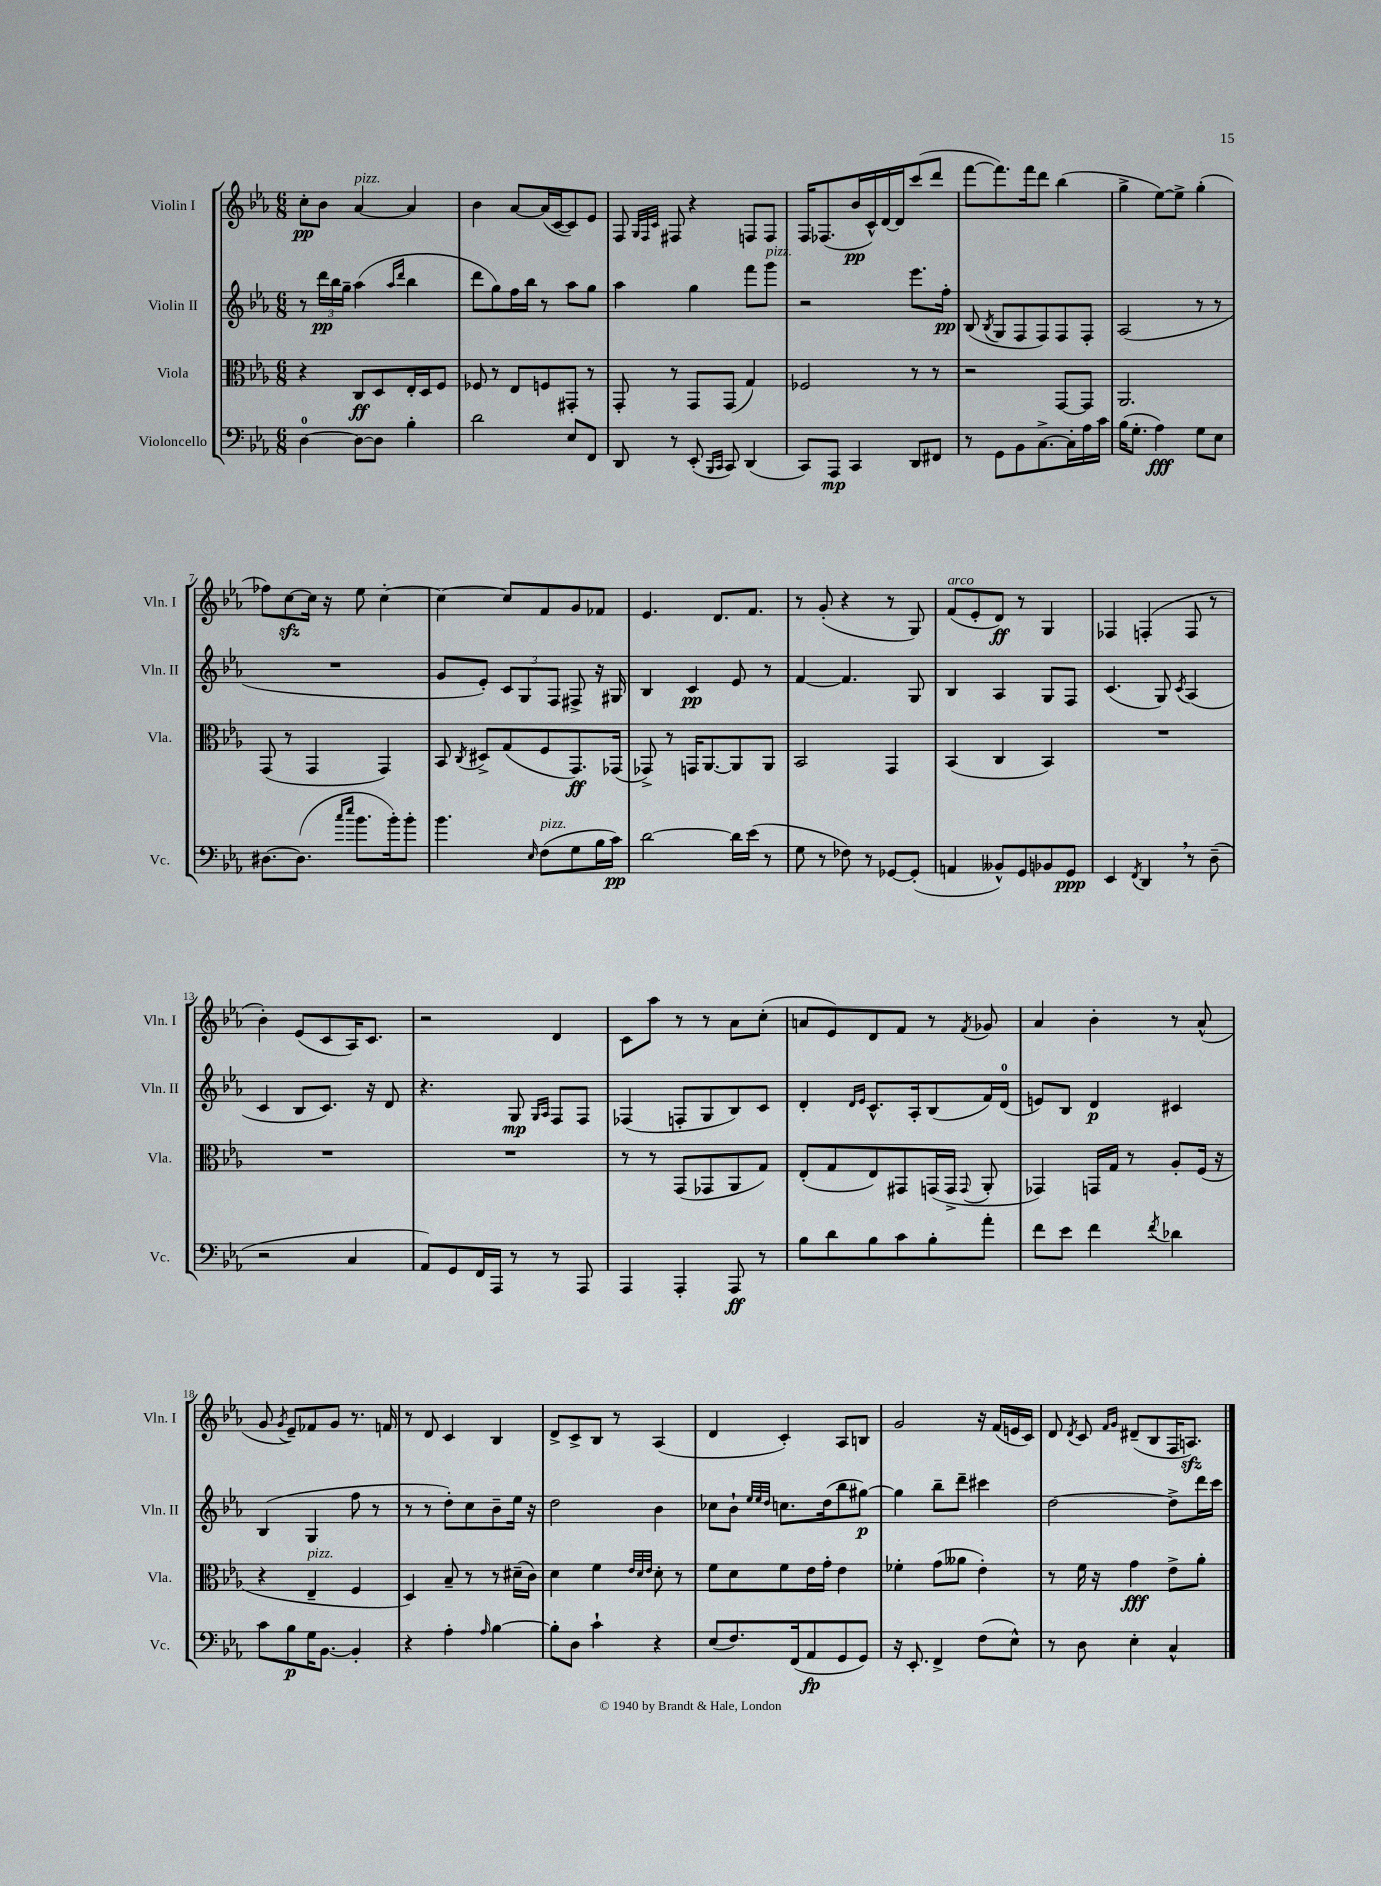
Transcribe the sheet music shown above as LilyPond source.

<<
\new StaffGroup <<
\new Staff = "s0" \with { instrumentName = "Violin I" shortInstrumentName = "Vln. I" } {
    \clef treble \key ees \major \numericTimeSignature \time 6/8
    \autoBeamOff c''8[-.\pp bes'8] aes'4~^\markup { \italic "pizz." } aes'4 |
    bes'4 aes'8[~ aes'16( c'16~ c'8) ees'8] |
    f8 \grace { g32[ f32 c'32] } fis8 r4 f8[ f8] |
    f16[ fes8.( bes'16\pp c'16-^) d'16~ d'16 c'''8( d'''8] |
    f'''8[~ f'''8.) f'''16 d'''8] bes''4( |
    g''4-> ees''8[~) ees''8]-> g''4-.( |
    fes''8[) c''8~\sfz c''16] r16 ees''8 c''4~-. |
    c''4~ c''8[ f'8 g'8 fes'8] |
    ees'4. d'8.[ f'8.] |
    r8 g'8-.( r4 r8 g8) |
    f'8[^\markup { \italic "arco" }( ees'8-. d'8]\ff) r8 g4 |
    fes4 f4-.( f8 r8 |
    bes'4-.) ees'8[( c'8 aes16) c'8.] |
    r2 d'4 |
    c'8[ aes''8] r8 r8 aes'8[ c''8]-.( |
    a'8[ ees'8) d'8 f'8] r8 \acciaccatura { f'8 } ges'8 |
    aes'4 bes'4-. r8 aes'8-^( |
    g'8 \acciaccatura { g'8 } ees'8[--) fes'8 g'8] r8. f'16 |
    r8 d'8 c'4 bes4 |
    d'8[-> c'8-> bes8] r8 aes4( |
    d'4 c'4-.) aes8[ b8] |
    g'2 r16 f'16[( e'16 c'16]) |
    d'8 \acciaccatura { d'8 } c'8 \grace { f'16[ g'16] } dis'8[--( bes8 f16 a8.]\sfz) \bar "|." |
}
\new Staff = "s1" \with { instrumentName = "Violin II" shortInstrumentName = "Vln. II" } {
    \clef treble \key ees \major \numericTimeSignature \time 6/8
    \autoBeamOff r8 \tuplet 3/2 { d'''16[\pp bes''16 g''16]-- } aes''4( \grace { aes''16[ d'''16] } bes''4 |
    d'''8[ g''8) f''16 bes''16] r8 aes''8[ g''8] |
    aes''4 g''4 f'''8[ g'''8]^\markup { \italic "pizz." } |
    r2 ees'''8.[ f''16]-.\pp |
    bes8( \acciaccatura { bes8 } g8[ f8 f8) f8 f8]-. |
    aes2( r8 r8 |
    R2. |
    g'8[ ees'8]-.) \tuplet 3/2 { c'8[ g8 f8] } fis8-> r16 gis16 |
    bes4 c'4\pp ees'8 r8 |
    f'4~ f'4. g8 |
    bes4 aes4 g8[ f8] |
    c'4.( g8) \acciaccatura { c'8 } aes4( |
    c'4 bes8[ c'8.]) r16 d'8 |
    r4. g8\mp \grace { g16[ aes16] } f8[ f8] |
    fes4( f8[-. g8 bes8) c'8] |
    d'4-. \grace { d'16[ ees'16] } c'8.[-^ aes16-. bes8( f'16) d'16]-0( |
    e'8[) bes8] d'4\p cis'4 |
    bes4( g4 f''8 r8 |
    r8 r8 d''8[-.) c''8 bes'8-- ees''16] r16 |
    d''2 bes'4 |
    ces''8[ bes'8]-! \grace { ees''32[ ees''32 d''32] } c''8.[ d''16( bes''8 gis''8]~\p) |
    gis''4 bes''8[-- d'''8]-- cis'''4 |
    d''2~ d''8[-> d'''16 c'''16] \bar "|." |
}
\new Staff = "s2" \with { instrumentName = "Viola" shortInstrumentName = "Vla." } {
    \clef alto \key ees \major \numericTimeSignature \time 6/8
    \autoBeamOff r4 c8[\ff d8 ees16-. d16 f8] |
    fes8 r8 ees8[ f8 gis,8]-. r8 |
    g,8-. r8 g,8[ g,8]( g4) |
    fes2 r8 r8 |
    r2 g,8[~ g,8] |
    aes,2. |
    g,8( r8 g,4 g,4) |
    bes,8 \acciaccatura { c8 } dis8[-> g8( f8 g,8.\ff) ges,16]( |
    ges,8->) r8 g,16[ aes,8.~ aes,8 aes,8] |
    bes,2 g,4 |
    bes,4( c4 bes,4) |
    R2. |
    R2. |
    R2. |
    r8 r8 g,8[( ges,8 aes,8 g8]) |
    ees8[-.( g8 ees8) gis,8 g,16( g,16]-> \appoggiatura { g,8 } aes,8-. |
    ges,4) g,16[ g16] r8 aes8[-. f16]( r16 |
    r4 ees4--^\markup { \italic "pizz." } f4 |
    d4) bes8-- r8 r8 dis'16[--( c'16]) |
    d'4 f'4 \grace { ees'32[ d'32 ees'32] } d'8-. r8 |
    f'8[ d'8 f'8 ees'16 g'16]-. ees'4 |
    fes'4-. g'8[( aeses'8] ees'4-.) |
    r8 f'16 r16 g'4\fff ees'8[-> aes'8]-. \bar "|." |
}
\new Staff = "s3" \with { instrumentName = "Violoncello" shortInstrumentName = "Vc." } {
    \clef bass \key ees \major \numericTimeSignature \time 6/8
    \autoBeamOff d4-0~ d8[~ d8] bes4-. |
    d'2 ees8[ f,8] |
    d,8 r8 ees,8-.( \grace { bes,,16[ c,16] } c,8) d,4( |
    c,8[) aes,,8]\mp c,4 d,8[ fis,8] |
    r8 g,8[ bes,8 c8.~-> c16-. aes16 c'16] |
    bes16[( g8.]-. aes4\fff) g8[ ees8] |
    dis8.[~ dis8.]( \grace { c''16[ ees''16] } bes'8.[ bes'16-.) bes'8]-. |
    bes'4. \grace { ees16 } f8[^\markup { \italic "pizz." }( g8 bes16 c'16]\pp) |
    d'2~ d'16[ ees'16]( r8 |
    g8 r8 fes8) r8 ges,8[~ ges,8]-.( |
    a,4 beses,8[-^) g,8 bes,8 g,8]\ppp |
    ees,4 \acciaccatura { f,8 } d,4 \breathe r8 d8--( |
    r2 c4 |
    aes,8[) g,8 f,16 aes,,16] r8 r8 aes,,8 |
    aes,,4 aes,,4-. aes,,8\ff r8 |
    bes8[ d'8 bes8 c'8 bes8-. aes'8]-. |
    f'8[ ees'8] f'4 \acciaccatura { f'8 } des'4 |
    c'8[ bes8\p g16 bes,8.]~ bes,4-. |
    r4 aes4-. \grace { aes16 } bes4~ |
    bes8[-. d8] c'4-! r4 |
    ees8[( f8.) f,16( aes,8\fp g,8 g,8]) |
    r16 ees,8.-. f,4-> f8[( ees8]-^) |
    r8 d8 ees4-. c4-^ \bar "|." |
}
>>
>>
